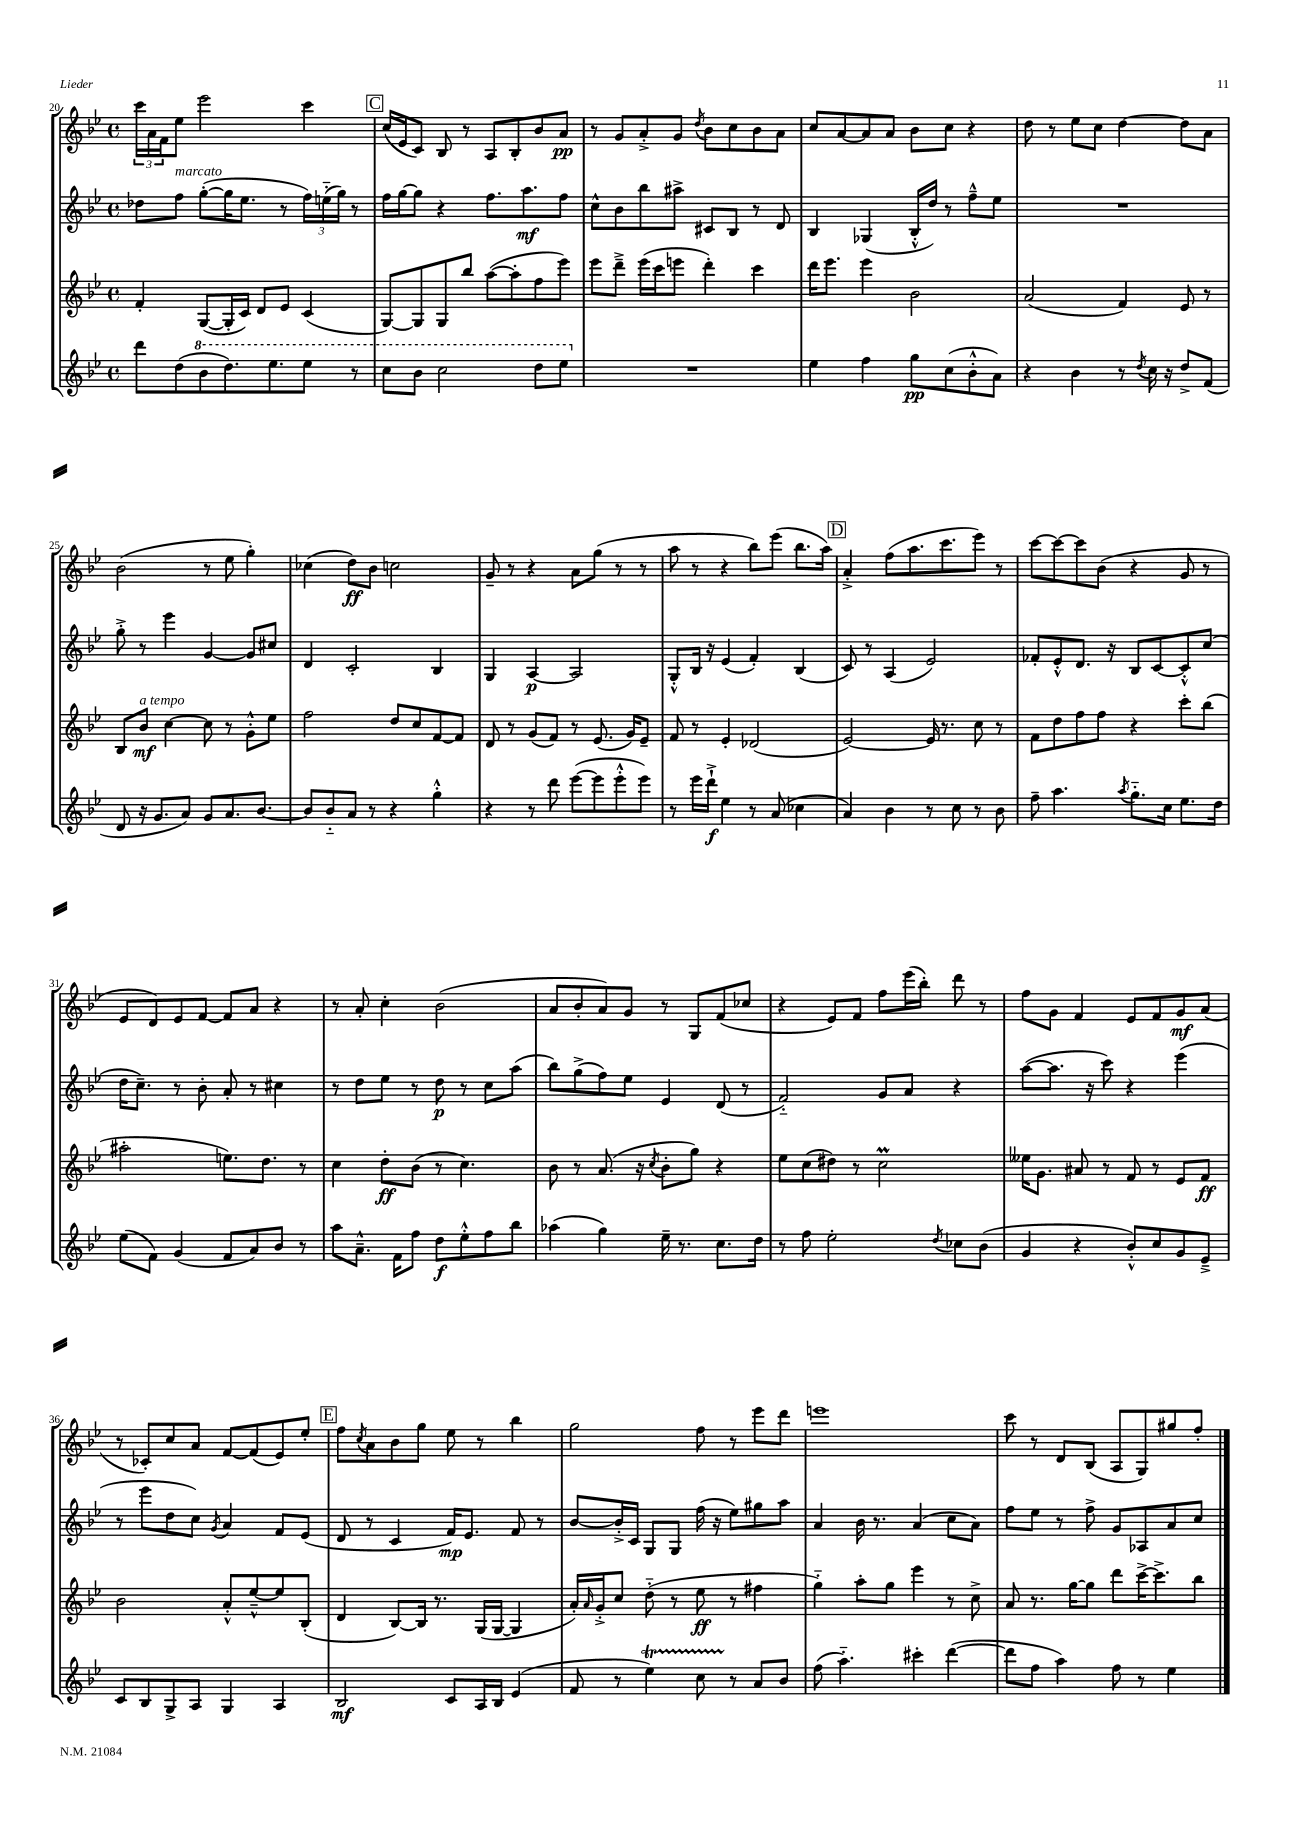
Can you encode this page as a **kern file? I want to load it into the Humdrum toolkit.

**kern	**dynam	**kern	**dynam	**kern	**dynam	**kern	**dynam
*part4	*part4	*part3	*part3	*part2	*part2	*part1	*part1
*staff4	*staff4	*staff3	*staff3	*staff2	*staff2	*staff1	*staff1
*clefG2	*	*clefG2	*	*clefG2	*	*clefG2	*
*k[b-e-]	*	*k[b-e-]	*	*k[b-e-]	*	*k[b-e-]	*
*M4/4	*	*M4/4	*	*M4/4	*	*M4/4	*
*met(c)	*	*met(c)	*	*met(c)	*	*met(c)	*
=20	=20	=20	=20	=20	=20	=20	=20
8ddd\L	.	4f'/	.	8dd-X\L	.	24ccc\LL	.
.	.	.	.	.	.	24a\	.
.	.	.	.	.	.	24f\J	.
!	!	!	!	!LO:TX:a:i:t=marcato	!	!	!
(8dd\	.	.	.	8ff\J	.	8ee-\J	.
*8va	*	*	*	*	*	*	*
8bb-\	.	([8G/L	.	([8gg'\L	.	2eee-\	.
8.ddd\)	.	16G'/L]	.	16gg\K]	.	.	.
.	.	16c/JJ)	.	8.ee-\J	.	.	.
.	.	8d/L	.	.	.	.	.
8.eee-\	.	.	.	.	.	.	.
.	.	8e-/J	.	8r	.	.	.
8eee-\J	.	(4c/	.	24ff\LL)	.	4ccc\	.
.	.	.	.	(24een\	.	.	.
.	.	.	.	24gg\JJ)	.	.	.
8r	.	.	.	8r	.	.	.
!!LO:REH:place=s1:t=C
=21	=21	=21	=21	=21	=21	=21	=21
8ccc\L	.	[8G/L)	.	16ff\LL	.	(16cc/LL	.
.	.	.	.	[16gg\J	.	16e-/J	.
8bb-\J	.	8G/]	.	8gg\J]	.	8c/J)	.
2ccc\	.	8G/	.	4r	.	8B-/	.
.	.	8bb-/J	.	.	.	8r	.
.	.	([8aa\L	.	8.ff\L	.	8A/L	.
.	.	8aa'\]	.	.	.	8B-'/	.
.	.	.	.	8.aa\	mf	.	.
8ddd\L	.	8ff\	.	.	.	8b-/	.
8eee-\J	.	8eee-\J)	.	8ff\J	.	8a/J	pp
=22	=22	=22	=22	=22	=22	=22	=22
*X8va	*	*	*	*	*	*	*
1r	.	8eee-\L	.	8cc^^\L	.	8r	.
.	.	8ddd~^\J	.	8b-\	.	8g/L	.
.	.	(16eee-\LL	.	8bb-\	.	8a'^/	.
.	.	16ccc\J	.	.	.	.	.
.	.	8eeen\J	.	8aa#X^\J	.	8g/J	.
.	.	.	.	.	.	8qdd/	.
.	.	4ddd'\)	.	8c#X/L	.	8b-\L	.
.	.	.	.	8B-/J	.	8cc\	.
.	.	4ccc\	.	8r	.	8b-\	.
.	.	.	.	8d/	.	8a\J	.
=23	=23	=23	=23	=23	=23	=23	=23
4ee-\	.	16ddd\KL	.	4B-/	.	8cc/L	.
.	.	8.eee-\J	.	.	.	.	.
.	.	.	.	.	.	[8a/	.
4ff\	.	4eee-\	.	(4G-X/	.	8a/]	.
.	.	.	.	.	.	8a/J	.
8gg\L	pp	2b-\	.	16B-'^^/LL	.	8b-\L	.
.	.	.	.	16dd/JJ)	.	.	.
(8cc\	.	.	.	8r	.	8cc\J	.
8b-'^^\	.	.	.	8ff~^^\L	.	4r	.
8a\J)	.	.	.	8ee-\J	.	.	.
=24	=24	=24	=24	=24	=24	=24	=24
4r	.	(2a/	.	1r	.	8dd\	.
.	.	.	.	.	.	8r	.
4b-\	.	.	.	.	.	8ee-\L	.
.	.	.	.	.	.	8cc\J	.
8r	.	4f/)	.	.	.	[4dd\	.
8qdd/	.	.	.	.	.	.	.
16cc\	.	.	.	.	.	.	.
16r	.	.	.	.	.	.	.
8dd^/L	.	8e-/	.	.	.	8dd\L]	.
(8f/J	.	8r	.	.	.	8a\J	.
!!LO:LB:g=z
=25	=25	=25	=25	=25	=25	=25	=25
8d/	.	8B-/L	.	8gg'^\	.	(2b-\	.
!	!	!LO:TX:a:i:t=a tempo	!	!	!	!	!
16r	.	8b-/J	mf	8r	.	.	.
8.g/L	.	.	.	.	.	.	.
.	.	[4cc\	.	4eee-\	.	.	.
8a/J)	.	.	.	.	.	.	.
8g/L	.	8cc\]	.	[4g/	.	8r	.
8.a/	.	8r	.	.	.	8ee-\	.
.	.	8g'^^\L	.	8g/L]	.	4gg'\)	.
[8.b-/J	.	.	.	.	.	.	.
.	.	8ee-\J	.	8cc#X/J	.	.	.
=26	=26	=26	=26	=26	=26	=26	=26
8b-/L]	.	2ff\	.	4d/	.	(4cc-X\	.
8b-/	.	.	.	.	.	.	.
8a/J	.	.	.	2c'/	.	8dd\L)	ff
8r	.	.	.	.	.	8b-\J	.
4r	.	8dd/L	.	.	.	2ccn\	.
.	.	8cc/	.	.	.	.	.
4gg'^^\	.	[8f/	.	4B-/	.	.	.
.	.	8f/J]	.	.	.	.	.
=27	=27	=27	=27	=27	=27	=27	=27
4r	.	8d/	.	4G/	.	8g~/	.
.	.	8r	.	.	.	8r	.
8r	.	(8g/L	.	[4A/	p	4r	.
8ddd\	.	8f/J)	.	.	.	.	.
([8eee-\L	.	8r	.	2A/]	.	8a\L	.
8eee-\]	.	(8.e-/	.	.	.	(8gg\J	.
8eee-'^^\	.	.	.	.	.	8r	.
.	.	16g/KL)	.	.	.	.	.
8eee-\J)	.	8e-~/J	.	.	.	8r	.
=28	=28	=28	=28	=28	=28	=28	=28
8r	.	8f/	.	8G'^^/L	.	8aa\	.
16eee-\LL	.	8r	.	16B-/Jk	.	8r	.
16ddd`^\JJ	f	.	.	16r	.	.	.
4ee-\	.	4e-'/	.	(4e-/	.	4r	.
8r	.	(2d-X/	.	4f'/)	.	8bb-\L)	.
(8a/	.	.	.	.	.	(8eee-\J	.
4cc-X\	.	.	.	(4B-/	.	8.bb-\L	.
.	.	.	.	.	.	16aa\Jk)	.
!!LO:REH:place=s1:t=D
=29	=29	=29	=29	=29	=29	=29	=29
4a/)	.	[2e-/)	.	8c/)	.	4a'^/	.
.	.	.	.	8r	.	.	.
4b-\	.	.	.	(4A/	.	(8ff\L	.
.	.	.	.	.	.	8.aa\	.
8r	.	16e-/]	.	2e-/)	.	.	.
.	.	8.r	.	.	.	8.ccc\	.
8cc\	.	.	.	.	.	.	.
8r	.	8cc\	.	.	.	8eee-\J)	.
8b-\	.	8r	.	.	.	8r	.
=30	=30	=30	=30	=30	=30	=30	=30
8ff~\	.	8f\L	.	8f-X'/L	.	[8ccc\L	.
4.aa\	.	8dd\	.	8e-'^^/	.	8ccc\_	.
.	.	8ff\	.	8.d/J	.	8ccc\]	.
.	.	8ff\J	.	.	.	(8b-\J	.
.	.	.	.	16r	.	.	.
8qaa/	.	.	.	.	.	.	.
8.gg\L	.	4r	.	8B-/L	.	4r	.
.	.	.	.	[8c/	.	.	.
16cc\Jk	.	.	.	.	.	.	.
8.ee-\L	.	8ccc'\L	.	8c'^^/]	.	8g/	.
.	.	(8bb-\J	.	(8cc/J	.	8r	.
16dd\Jk	.	.	.	.	.	.	.
!!LO:LB:g=z
=31	=31	=31	=31	=31	=31	=31	=31
(8ee-\L	.	2aa#X'\	.	16dd\KL	.	8e-/L	.
.	.	.	.	8.cc~\J)	.	.	.
8f\J)	.	.	.	.	.	8d/)	.
(4g/	.	.	.	8r	.	8e-/	.
.	.	.	.	8b-'\	.	[8f/J	.
8f/L	.	8.een\L)	.	8a'/	.	8f/L]	.
8a/)	.	.	.	8r	.	8a/J	.
.	.	8.dd\J	.	.	.	.	.
8b-/J	.	.	.	4cc#X\	.	4r	.
8r	.	8r	.	.	.	.	.
=32	=32	=32	=32	=32	=32	=32	=32
8aa\L	.	4cc\	.	8r	.	8r	.
8.a~^^\J	.	.	.	8dd\L	.	8a'/	.
.	.	8dd'\L	ff	8ee-\J	.	4cc'\	.
16f\KL	.	.	.	.	.	.	.
8ff\J	.	(8b-\J	.	8r	.	.	.
8dd\L	f	8r	.	8dd\	p	(2b-\	.
8ee-'^^\	.	4.cc\)	.	8r	.	.	.
8ff\	.	.	.	8cc\L	.	.	.
8bb-\J	.	.	.	(8aa\J	.	.	.
=33	=33	=33	=33	=33	=33	=33	=33
(4aa-X\	.	8b-\	.	8bb-\L)	.	8a/L	.
.	.	8r	.	(8gg^\	.	8b-'/	.
4gg\)	.	(8.a/	.	8ff\)	.	8a/)	.
.	.	.	.	8ee-\J	.	8g/J	.
.	.	16r	.	.	.	.	.
.	.	8qcc/	.	.	.	.	.
16ee-~\	.	8b-'\L	.	4e-/	.	8r	.
8.r	.	.	.	.	.	.	.
.	.	8gg\J)	.	.	.	8G/L	.
8.cc\L	.	4r	.	(8d/	.	(8f/	.
.	.	.	.	8r	.	8cc-X/J	.
16dd\Jk	.	.	.	.	.	.	.
=34	=34	=34	=34	=34	=34	=34	=34
8r	.	8ee-\L	.	2f/)	.	4r	.
8ff\	.	(8cc\	.	.	.	.	.
2ee-'\	.	8dd#X\J)	.	.	.	8e-/L)	.
.	.	8r	.	.	.	8f/J	.
.	.	2ccM\	.	8g/L	.	8ff\L	.
.	.	.	.	8a/J	.	(16eee-\L	.
.	.	.	.	.	.	16bb-'\JJ)	.
8qdd/	.	.	.	.	.	.	.
8cc-X\L	.	.	.	4r	.	8ddd\	.
(8b-\J	.	.	.	.	.	8r	.
=35	=35	=35	=35	=35	=35	=35	=35
4g/	.	16ee--X\KL	.	([8aa\L	.	8ff\L	.
.	.	8.g\J	.	.	.	.	.
.	.	.	.	8.aa\J]	.	8g\J	.
4r	.	8a#X/	.	.	.	4f/	.
.	.	.	.	16r	.	.	.
.	.	8r	.	8ccc\)	.	.	.
8b-'^^/L)	.	8f/	.	4r	.	8e-/L	.
8cc/	.	8r	.	.	.	8f/	.
8g/	.	8e-/L	.	(4eee-\	.	8g/	mf
8e-~^/J	.	8f/J	ff	.	.	(8a/J	.
!!LO:LB:g=z
=36	=36	=36	=36	=36	=36	=36	=36
8c/L	.	2b-\	.	8r	.	8r	.
8B-/	.	.	.	8eee-\L	.	8c-X'/L)	.
8G^/	.	.	.	8dd\	.	8cc/	.
8A/J	.	.	.	8cc\J)	.	8a/J	.
.	.	.	.	8qg/	.	.	.
4G/	.	8a'^^/L	.	4a/	.	[8f/L	.
.	.	[8ee-~^^/	.	.	.	(8f/]	.
4A/	.	8ee-/]	.	8f/L	.	8e-/)	.
.	.	(8B-'/J	.	(8e-/J	.	8ee-'/J	.
!!LO:REH:place=s1:t=E
=37	=37	=37	=37	=37	=37	=37	=37
2B-/	mf	4d/	.	8d/	.	8ff\L	.
.	.	.	.	.	.	8qcc/	.
.	.	.	.	8r	.	8a\	.
.	.	[8B-/L)	.	4c/	.	8b-\	.
.	.	16B-/Jk]	.	.	.	8gg\J	.
.	.	8.r	.	.	.	.	.
8c/L	.	.	.	16f/KL)	mp	8ee-\	.
.	.	.	.	8.e-/J	.	.	.
16A/L	.	(16G/LL	.	.	.	8r	.
16B-/JJ	.	[16G/JJ	.	.	.	.	.
(4e-/	.	4G/]	.	8f/	.	4bb-\	.
.	.	.	.	8r	.	.	.
=38	=38	=38	=38	=38	=38	=38	=38
8f/	.	16a'/LL)	.	[8b-/L	.	2gg\	.
.	.	16qqa/	.	.	.	.	.
.	.	16g'^/J	.	.	.	.	.
8r	.	8cc/J	.	16b-'^/L]	.	.	.
.	.	.	.	16c/JJ	.	.	.
4ee-T\)	.	(8dd\	.	8G/L	.	.	.
.	.	8r	.	8G/J	.	.	.
8ccTTT\	.	8ee-\	ff	(16ff\	.	8ff\	.
.	.	.	.	16r	.	.	.
8r	.	8r	.	8ee-\L)	.	8r	.
8a/L	.	4ff#X\	.	8gg#X\	.	8eee-\L	.
8b-/J	.	.	.	8aa\J	.	8ddd\J	.
=39	=39	=39	=39	=39	=39	=39	=39
(8ff\	.	4gg\)	.	4a/	.	1eeen	.
4.aa\)	.	.	.	.	.	.	.
.	.	8aa'\L	.	16b-\	.	.	.
.	.	.	.	8.r	.	.	.
.	.	8gg\J	.	.	.	.	.
4ccc#X'\	.	4eee-\	.	(4a/	.	.	.
([4ddd\	.	8r	.	8cc\L	.	.	.
.	.	8cc^\	.	8a\J)	.	.	.
=40	=40	=40	=40	=40	=40	=40	=40
8ddd\L]	.	8a/	.	8ff\L	.	8ccc\	.
8ff\J	.	8.r	.	8ee-\J	.	8r	.
4aa\)	.	.	.	8r	.	8d/L	.
.	.	[16gg\KL	.	.	.	.	.
.	.	8gg\J]	.	8ff^\	.	(8B-/J	.
8ff\	.	8ddd\L	.	8g/L	.	8A/L	.
8r	.	[16ccc^\K	.	8A-X/	.	8G/)	.
.	.	8.ccc^\]	.	.	.	.	.
4ee-\	.	.	.	8a/	.	8gg#X/	.
.	.	8bb-\J	.	8cc/J	.	8ff'/J	.
==	==	==	==	==	==	==	==
*-	*-	*-	*-	*-	*-	*-	*-
